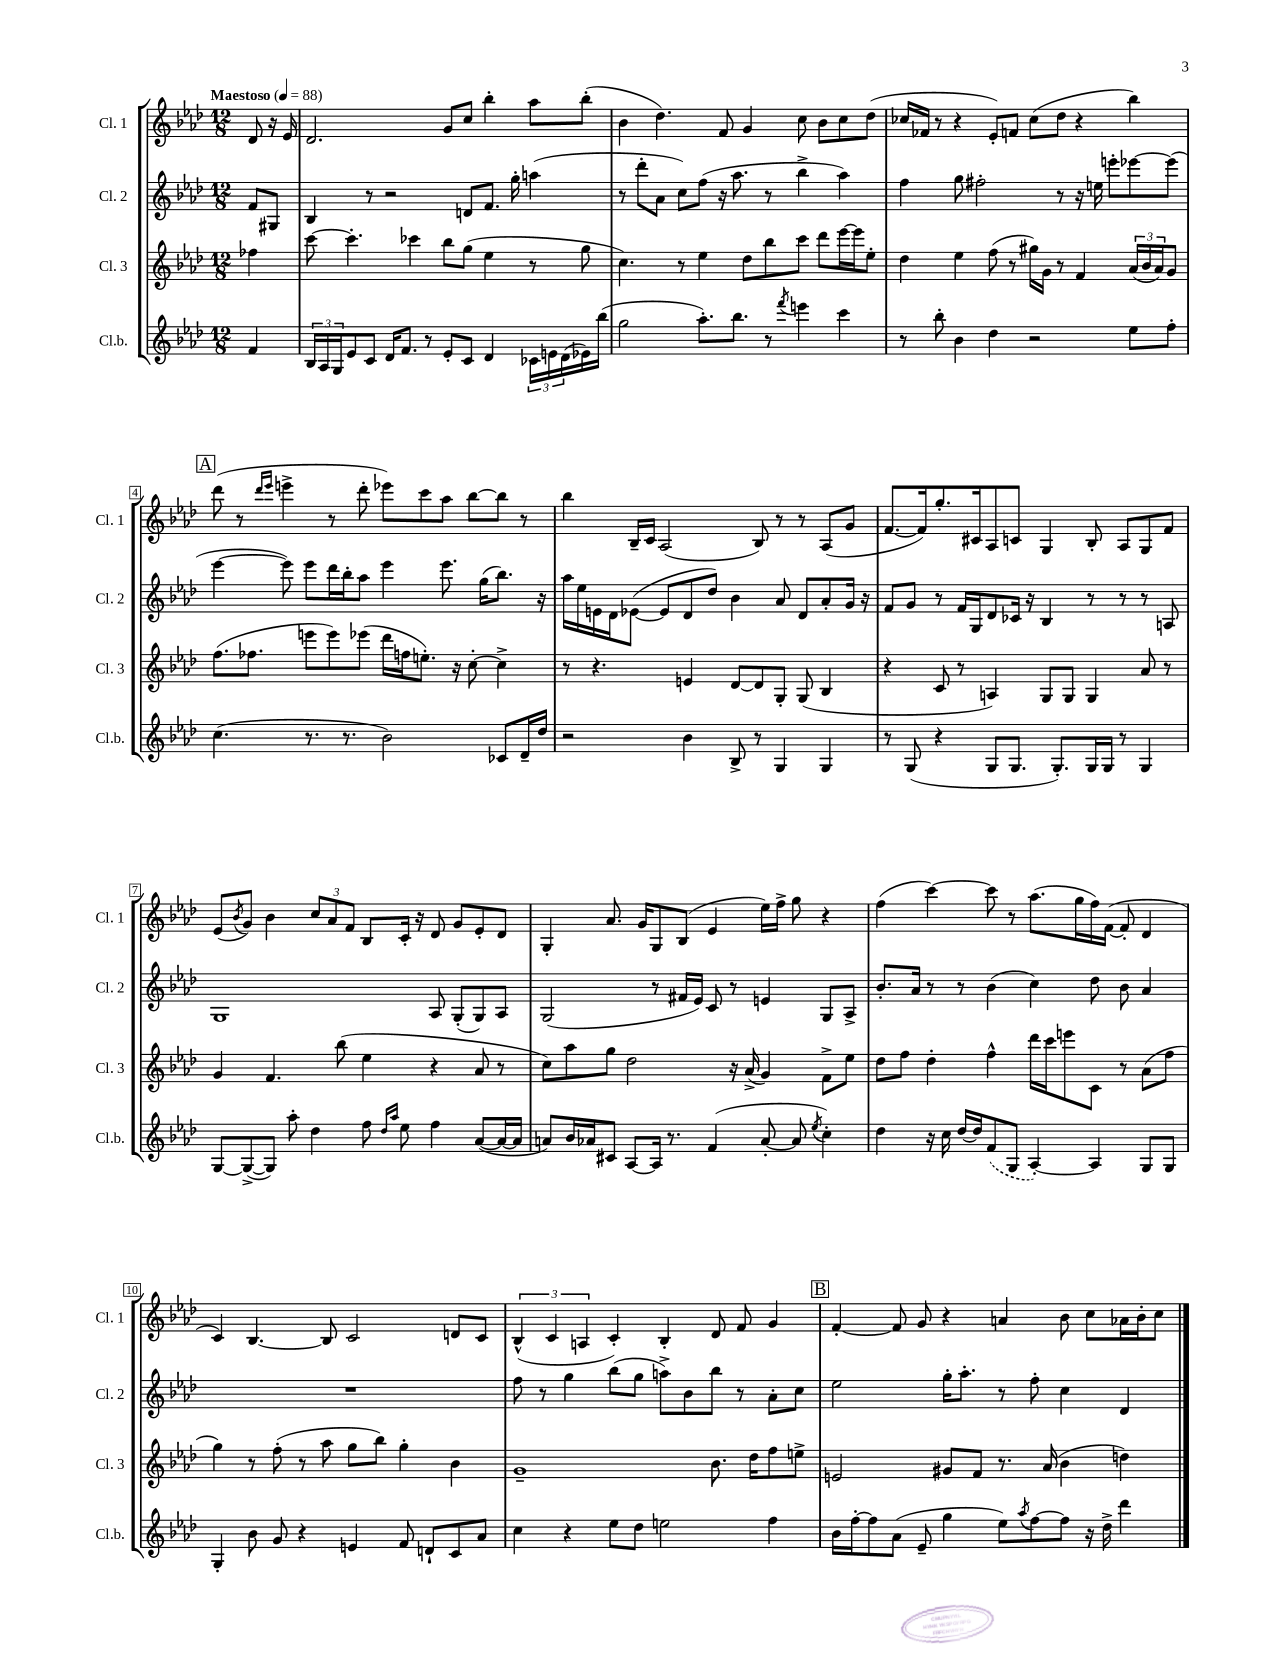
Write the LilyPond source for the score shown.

<<
\new StaffGroup <<
\new Staff = "s0" \with { instrumentName = "Cl. 1" shortInstrumentName = "Cl. 1" } {
    \clef treble \key aes \major \numericTimeSignature \time 12/8 \partial 4 \tempo "Maestoso" 4 = 88
    des'8 r16 ees'16 |
    des'2. g'8 c''8 bes''4-. aes''8 bes''8-.( |
    bes'4 des''4.) f'8 g'4 c''8 bes'8 c''8 des''8( |
    ces''16 fes'16 r8 r4 ees'8-.) f'8 ces''8( des''8 r4 bes''4) |
    \mark \markup { \box "A" } des'''8( r8 \grace { des'''16 ees'''16 } e'''4-> r8 des'''8-. ees'''8) c'''8 aes''8 bes''8~ bes''8 r8 |
    bes''4 bes16-- c'16 aes2( bes8) r8 r8 aes8( g'8 |
    f'8.~ f'16) g''8.-. cis'16 aes8 c'8 g4 bes8-. aes8 g8 f'8 |
    ees'8( \acciaccatura { bes'8 } g'8) bes'4 \tuplet 3/2 { c''8 aes'8 f'8 } bes8 c'16-. r16 des'8 g'8 ees'8-. des'8 |
    g4-. aes'8. g'16 g8 bes8( ees'4 ees''16) f''16-> g''8 r4 |
    f''4( c'''4~) c'''8 r8 aes''8.( g''16 f''16) f'16~( f'8-. des'4 |
    c'4) bes4.~ bes8 c'2 d'8 c'8 |
    \tuplet 3/2 { bes4-^( c'4 a4 } c'4-.) bes4-. des'8 f'8 g'4 |
    \mark \markup { \box "B" } f'4~-. f'8 g'8 r4 a'4 bes'8 c''8 aes'16 bes'16-. c''8 \bar "|." |
}
\new Staff = "s1" \with { instrumentName = "Cl. 2" shortInstrumentName = "Cl. 2" } {
    \clef treble \key aes \major \numericTimeSignature \time 12/8 \partial 4
    f'8 gis8 |
    bes4 r8 r2 d'8 f'8. g''16-. a''4( |
    r8 des'''8-. aes'8 c''8) f''8( r16 aes''8. r8 bes''4-> aes''4) |
    f''4 g''8 fis''2-. r8 r16 e''16 e'''8-. ees'''8~ ees'''8( |
    \mark \markup { \box "A" } ees'''4~ ees'''8) ees'''8 des'''16 bes''16-. aes''8 ees'''4 ees'''8. g''16( bes''8.) r16 |
    aes''16 ees''16 e'16 des'16 ees'8~( ees'8 des'8 des''8) bes'4 aes'8 des'8 aes'8-. g'16 r16 |
    f'8 g'8 r8 f'16 g16 des'8 ces'16 r16 bes4 r8 r8 r8 a8 |
    g1 aes8 g8-.( g8) aes8 |
    g2( r8 fis'16 ees'16) c'8 r8 e'4 g8 aes8-> |
    bes'8.-. aes'16 r8 r8 bes'4( c''4) des''8 bes'8 aes'4 |
    R1. |
    f''8 r8 g''4 bes''8( g''8 a''8->) bes'8 bes''8 r8 aes'8-. c''8 |
    \mark \markup { \box "B" } ees''2 g''16-. aes''8.-. r8 f''8-. c''4 des'4 \bar "|." |
}
\new Staff = "s2" \with { instrumentName = "Cl. 3" shortInstrumentName = "Cl. 3" } {
    \clef treble \key aes \major \numericTimeSignature \time 12/8 \partial 4
    fes''4 |
    c'''8~ c'''4.-. ces'''4 bes''8 g''8( ees''4 r8 g''8 |
    c''4.) r8 ees''4 des''8 bes''8 c'''8 des'''8 ees'''16~ ees'''16 ees''8-. |
    des''4 ees''4 f''8( r8 gis''16) g'16 r8 f'4 \tuplet 3/2 { aes'16( bes'16 aes'16) } g'8 |
    \mark \markup { \box "A" } f''8.( fes''8. e'''8 e'''8) ees'''8( des'''16 f''16 e''8.-.) r16 c''8~-. c''4-> |
    r8 r4. e'4 des'8~ des'8 g8-. g8( bes4 |
    r4 c'8 r8 a4) g8 g8 g4 aes'8 r8 |
    g'4 f'4. bes''8( ees''4 r4 aes'8 r8 |
    c''8) aes''8 g''8 des''2 r16 aes'16->( g'4) f'8-> ees''8 |
    des''8 f''8 des''4-. f''4-^ des'''16 c'''16 e'''8 c'8 r8 aes'8( f''8 |
    g''4) r8 f''8-.( r8 aes''8 g''8 bes''8) g''4-. bes'4 |
    g'1-- bes'8. des''16 f''8 e''8-> |
    \mark \markup { \box "B" } e'2 gis'8 f'8 r8. aes'16( bes'4 d''4) \bar "|." |
}
\new Staff = "s3" \with { instrumentName = "Cl.b." shortInstrumentName = "Cl.b." } {
    \clef treble \key aes \major \numericTimeSignature \time 12/8 \partial 4
    f'4 |
    \tuplet 3/2 { bes16 aes16 g16 } ees'8 c'8 des'16 f'8. r8 ees'8-. c'8 des'4 \tuplet 3/2 { ces'16 e'16 des'16( } ees'16) bes''16( |
    g''2 aes''8.-.) bes''8. r8 \acciaccatura { f'''8 } e'''4 c'''4 |
    r8 bes''8-. bes'4 des''4 r2 ees''8 f''8-. |
    \mark \markup { \box "A" } c''4.( r8. r8. bes'2) ces'8 des'16-- des''16 |
    r2 bes'4 bes8-> r8 g4 g4 |
    r8 g8( r4 g8 g8. g8.-.) g16 g16 r8 g4 |
    g8~ g8~->( g8) aes''8-. des''4 f''8 \grace { des''16 aes''16 } ees''8 f''4 aes'8~( aes'16~ aes'16 |
    a'8) bes'16 aes'16 cis'8 aes8~ aes16 r8. f'4( aes'8~-. aes'8 \acciaccatura { ees''8 } c''4-.) |
    des''4 r16 c''16 des''16~ des''16 \once \slurDashed f'8( g8 aes4~-.) aes4 g8 g8 |
    g4-. bes'8 g'8 r4 e'4 f'8 d'8-! c'8 aes'8 |
    c''4 r4 ees''8 des''8 e''2 f''4 |
    \mark \markup { \box "B" } bes'16 f''16~-. f''8 aes'8( ees'8-- g''4 ees''8) \acciaccatura { aes''8 } f''8~ f''8 r16 des''16-> des'''4 \bar "|." |
}
>>
>>
\layout { \context { \Score \override BarNumber.stencil = #(make-stencil-boxer 0.1 0.3 ly:text-interface::print) } }
